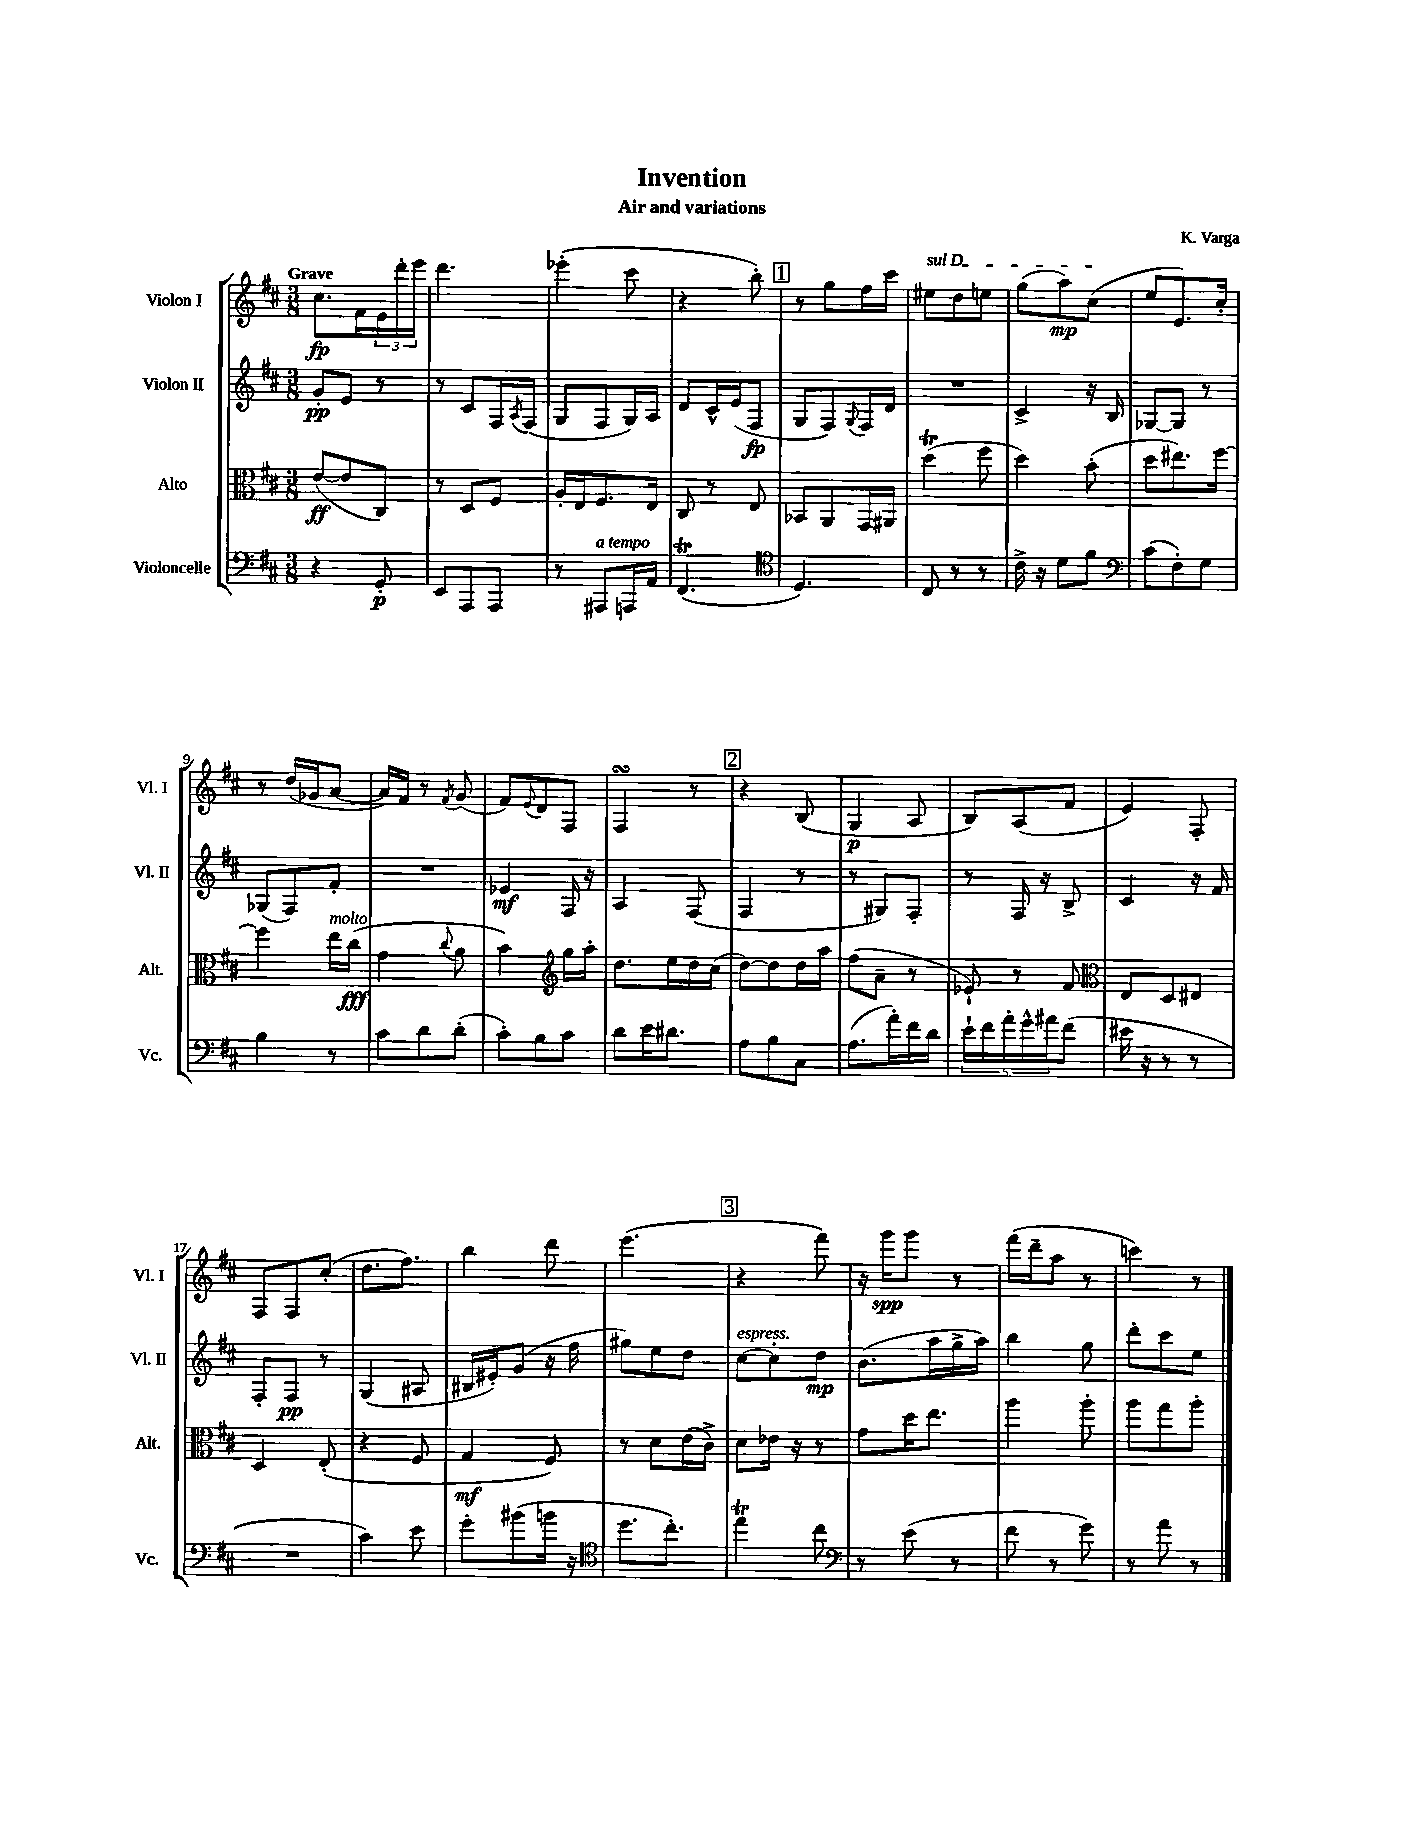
\header { title = "Invention" composer = "K. Varga" subtitle = "Air and variations" }
<<
\new StaffGroup <<
\new Staff = "s0" \with { instrumentName = "Violon I" shortInstrumentName = "Vl. I" } {
    \clef treble \key d \major \numericTimeSignature \time 3/8 \tempo "Grave"
    cis''8.\fp fis'16 \tuplet 3/2 { e'16 d'''16-. e'''16 } |
    d'''4. |
    ees'''4-.( cis'''8 |
    r4 b''8-.) |
    \mark \markup { \box "1" } r8 g''8 fis''16 cis'''16 |
    \once \override TextSpanner.bound-details.left.text = \markup { \italic "sul D" } eis''8\startTextSpan d''8 e''8 |
    g''8( a''8\mp) cis''8\stopTextSpan( |
    e''8 e'8.) cis''16-. |
    r8 d''16( ges'16 a'8~ |
    a'16) fis'16 r8 \acciaccatura { fis'8 } g'8( |
    fis'8) \appoggiatura { e'8 } d'8 fis8 |
    fis4\turn r8 |
    \mark \markup { \box "2" } r4 b8( |
    g4\p a8 |
    b8) a8( fis'8 |
    e'4) fis8-. |
    fis8 fis8 cis''8-.( |
    d''8. fis''8.) |
    b''4 d'''8 |
    e'''4.( |
    \mark \markup { \box "3" } r4 fis'''8) |
    r16 g'''16\spp g'''8 r8 |
    fis'''16( d'''16-- a''8 r8 |
    c'''4) r8 \bar "|." |
}
\new Staff = "s1" \with { instrumentName = "Violon II" shortInstrumentName = "Vl. II" } {
    \clef treble \key d \major \numericTimeSignature \time 3/8
    g'8-.\pp e'8 r8 |
    r8 cis'8 fis16 \acciaccatura { a8 } fis16( |
    g8 fis8 g16) a16 |
    d'8 cis'16-^ e'16( fis8\fp |
    \mark \markup { \box "1" } g8 fis8) \appoggiatura { g8 } fis16 d'16 |
    R4. |
    cis'4-> r16 b16 |
    ges8~ ges8 r8 |
    ges8( fis8) fis'8-. |
    R4. |
    ees'4\mf fis16 r16 |
    a4 fis8( |
    \mark \markup { \box "2" } fis4 r8 |
    r8 gis8) fis8-. |
    r8 fis16 r16 b8-> |
    cis'4 r16 fis'16 |
    fis8-. fis8\pp r8 |
    g4( ais8 |
    bis16 eis'16-.) g'8( r16 fis''16 |
    gis''8) e''8 d''8 |
    \mark \markup { \box "3" } cis''8~^\markup { \italic "espress." } cis''8-. d''8\mp |
    b'8.( a''16 g''16-> a''16) |
    b''4 g''8 |
    d'''8-. cis'''8 e''8 \bar "|." |
}
\new Staff = "s2" \with { instrumentName = "Alto" shortInstrumentName = "Alt." } {
    \clef alto \key d \major \numericTimeSignature \time 3/8
    e'8~\ff( e'8 cis8) |
    r8 d8 fis8 |
    a16-. e16 fis8. e16 |
    cis8 r8 e8 |
    \mark \markup { \box "1" } bes,8 a,8 g,16 ais,16 |
    d''4\trill( fis''8 |
    d''4) b'8-.( |
    d''8 eis''8.) fis''16~ |
    fis''4 e''16^\markup { \italic "molto" } cis''16\fff( |
    g'4 \appoggiatura { cis''8 } a'8 |
    b'4) \clef treble g''16 a''16-. |
    d''8. e''16 d''16 cis''16( |
    \mark \markup { \box "2" } d''8~) d''8 d''16 a''16 |
    fis''8( a'8-- r8 |
    ees'8-!) r8 fis'8 |
    \clef alto e8 d8 eis8 |
    d4 e8-.( |
    r4 fis8 |
    g4\mf fis8) |
    r8 d'8 e'16( cis'16->) |
    \mark \markup { \box "3" } d'8 ees'16 r16 r8 |
    g'8 d''16 e''8. |
    a''4 a''8-. |
    a''8 g''8 a''8-. \bar "|." |
}
\new Staff = "s3" \with { instrumentName = "Violoncelle" shortInstrumentName = "Vc." } {
    \clef bass \key d \major \numericTimeSignature \time 3/8
    r4 g,8-.\p |
    e,8 a,,8 a,,8 |
    r8 ais,,8^\markup { \italic "a tempo" } a,,16 a,16 |
    fis,4.\trill( |
    \mark \markup { \box "1" } \clef tenor d4.) |
    cis8 r8 r8 |
    cis'16-> r16 d'8 fis'8 |
    \clef bass cis'8( fis8-.) g8 |
    b4 r8 |
    cis'8 d'8 d'8-.( |
    cis'8-.) b8 cis'8 |
    d'8 e'16 dis'8. |
    \mark \markup { \box "2" } a8 b8 cis8 |
    a8.( a'16-.) fis'16 d'16 |
    \tuplet 5/4 { e'16-! fis'16 a'16-. g'16-^ ais'16 } fis'8( |
    eis'16 r16 r8 r8 |
    R4. |
    cis'4) e'8 |
    g'8-. bis'8( b'16 r16 |
    \clef tenor d''8. cis''8.-.) |
    \mark \markup { \box "3" } e''4\trill cis''8 |
    \clef bass r8 e'8( r8 |
    fis'8 r8 g'8) |
    r8 a'8 r8 \bar "|." |
}
>>
>>
